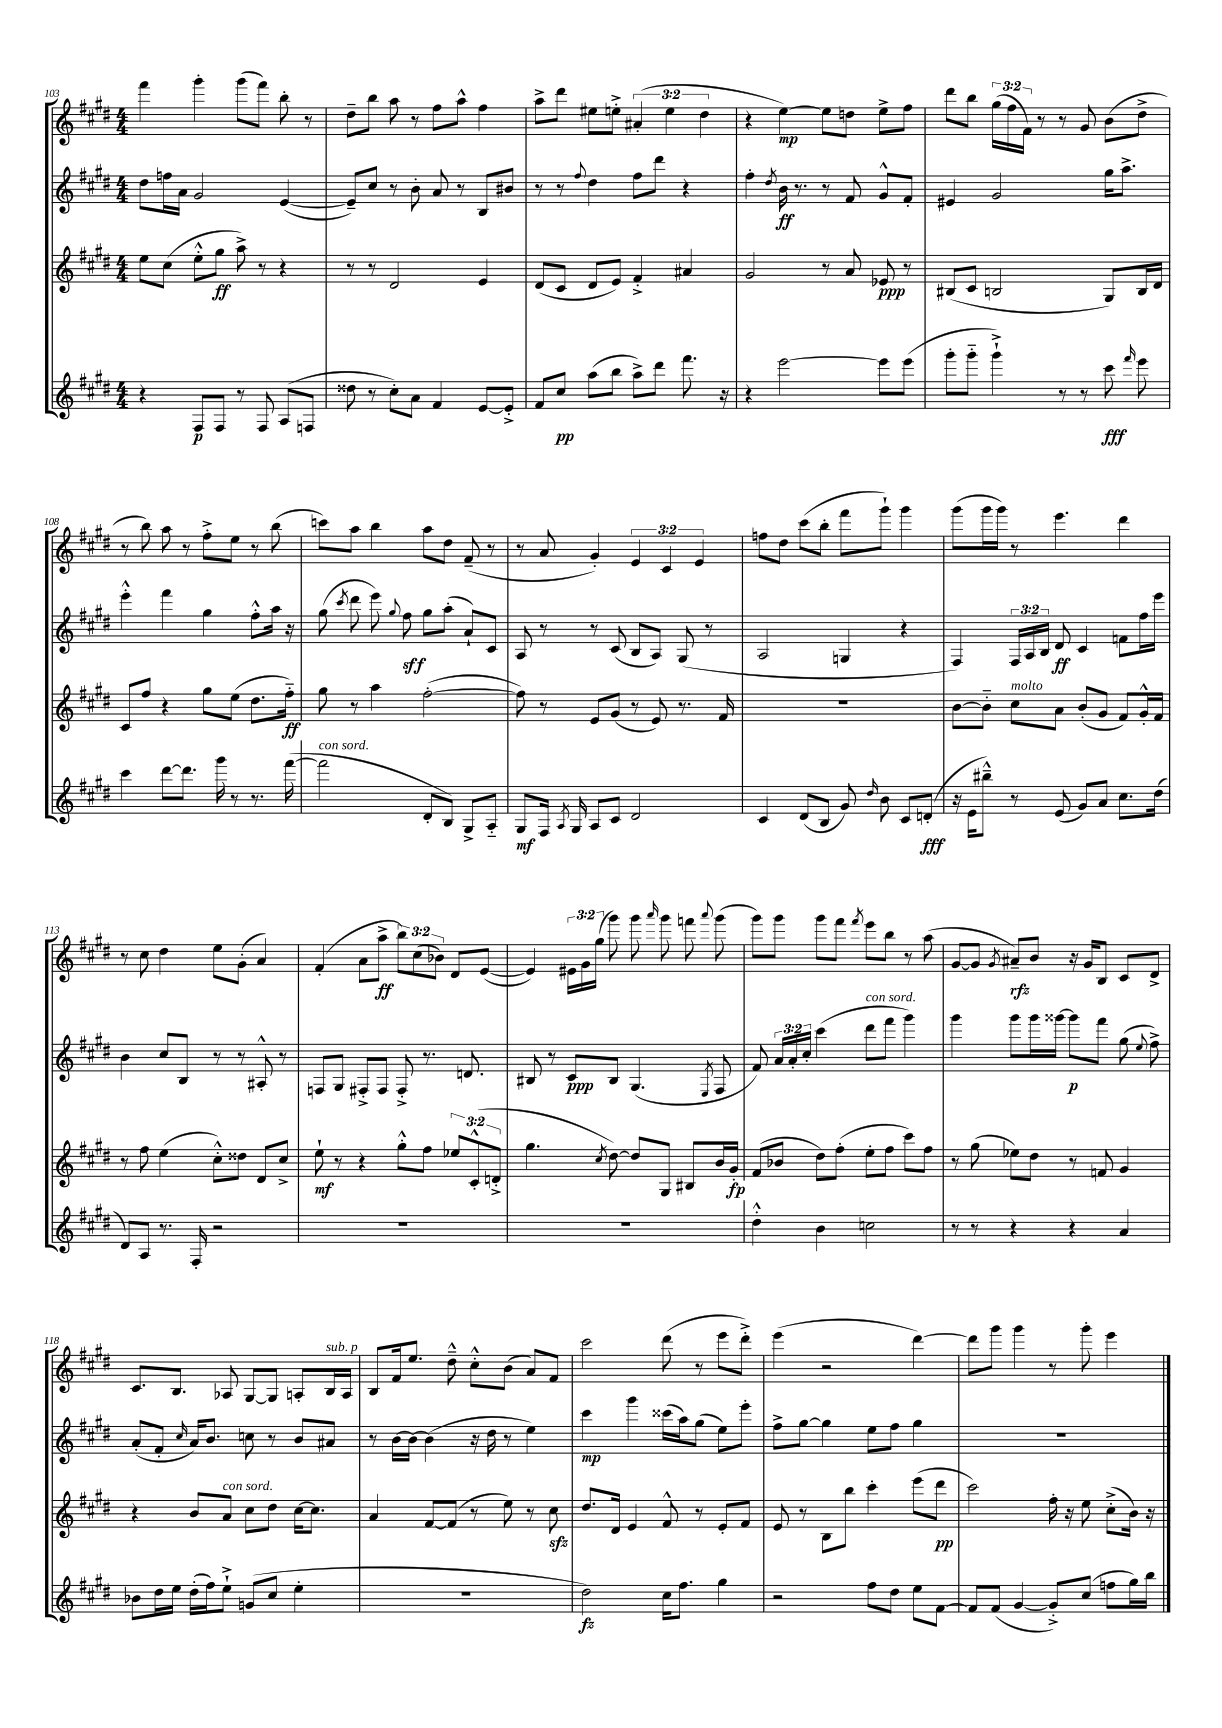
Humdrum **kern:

**kern	**dynam	**kern	**dynam	**kern	**dynam	**kern	**dynam
*part4	*part4	*part3	*part3	*part2	*part2	*part1	*part1
*staff4	*staff4	*staff3	*staff3	*staff2	*staff2	*staff1	*staff1
*clefG2	*	*clefG2	*	*clefG2	*	*clefG2	*
*k[f#c#g#d#]	*	*k[f#c#g#d#]	*	*k[f#c#g#d#]	*	*k[f#c#g#d#]	*
*M4/4	*	*M4/4	*	*M4/4	*	*M4/4	*
=103	=103	=103	=103	=103	=103	=103	=103
4r	.	8ee\L	.	8dd#\L	.	4fff#\	.
.	.	(8cc#\J	.	16ffn\L	.	.	.
.	.	.	.	16a\JJ	.	.	.
8F#/L	p	8ee'^^\L	.	2g#/	.	4ggg#'\	.
8F#/J	.	8gg#\J	ff	.	.	.	.
8r	.	8aa^\)	.	.	.	(8ggg#\L	.
8F#/	.	8r	.	.	.	8fff#\J)	.
(8A/L	.	4r	.	([4e/	.	8bb'\	.
8Fn/J	.	.	.	.	.	8r	.
=104	=104	=104	=104	=104	=104	=104	=104
8dd##X\	.	8r	.	8e~/L])	.	8dd#~\L	.
8r	.	8r	.	8cc#/J	.	8bb\J	.
8cc#'\L)	.	2d#/	.	8r	.	8aa\	.
8a\J	.	.	.	8b'\	.	8r	.
4f#/	.	.	.	8a/	.	8ff#\L	.
.	.	.	.	8r	.	8aa^^\J	.
[8e/L	.	4e/	.	8B/L	.	4ff#\	.
8e'^/J]	.	.	.	8b#X/J	.	.	.
=105	=105	=105	=105	=105	=105	=105	=105
8f#/L	.	(8d#/L	.	8r	.	8aa^\L	.
8cc#/J	pp	8c#/J	.	8r	.	8ddd#\J	.
.	.	.	.	8qqff#/	.	.	.
(8aa\L	.	8d#/L	.	4dd#\	.	8ee#X\L	.
8bb\J	.	8e/J)	.	.	.	8een'^\J	.
8aa^\L)	.	4f#'^/	.	8ff#\L	.	(6a#X'/	.
8ddd#\J	.	.	.	8ddd#\J	.	.	.
.	.	.	.	.	.	6ee\	.
8.fff#\	.	4a#X/	.	4r	.	.	.
.	.	.	.	.	.	6dd#\	.
16r	.	.	.	.	.	.	.
=106	=106	=106	=106	=106	=106	=106	=106
4r	.	2g#/	.	4ff#'\	.	4r	.
.	.	.	.	8qdd#/	.	.	.
[2eee\	.	.	.	16b\	ff	[4ee\)	mp
.	.	.	.	8.r	.	.	.
.	.	8r	.	8r	.	8ee\L]	.
.	.	8a/	.	8f#/	.	8ddn\J	.
8eee\L]	.	8e-X/	ppp	8g#^^/L	.	8ee^\L	.
(8eee\J	.	8r	.	8f#'/J	.	8ff#\J	.
=107	=107	=107	=107	=107	=107	=107	=107
8ggg#'\L	.	(8B#X/L	.	4e#X/	.	8ddd#\L	.
8ggg#\J	.	8c#/J	.	.	.	8bb\J	.
4ggg#`^\)	.	2Bn/	.	2g#/	.	(24gg#\LL	.
.	.	.	.	.	.	24ff#\	.
.	.	.	.	.	.	24f#\JJ)	.
.	.	.	.	.	.	8r	.
8r	.	.	.	.	.	8r	.
8r	.	.	.	.	.	8g#/	.
8ccc#\	fff	8G#/L)	.	16gg#\KL	.	(8b\L	.
.	.	.	.	8.aa^\J	.	.	.
16qqfff#/	.	.	.	.	.	.	.
8eee\	.	16B/L	.	.	.	8dd#^\J	.
.	.	16d#/JJ	.	.	.	.	.
!!LO:LB:g=z
=108	=108	=108	=108	=108	=108	=108	=108
4ccc#\	.	8c#/L	.	4eee'^^\	.	8r	.
.	.	8ff#/J	.	.	.	8bb\)	.
[8ddd#\L	.	4r	.	4fff#\	.	8aa\	.
8.ddd#\J]	.	.	.	.	.	8r	.
.	.	8gg#\L	.	4gg#\	.	8ff#'^\L	.
16ggg#\	.	.	.	.	.	.	.
8r	.	(8ee\J	.	.	.	8ee\J	.
8.r	.	8.dd#\L	.	8ff#'^^\L	.	8r	.
.	.	.	.	16aa\Jk	.	(8bb\	.
([16fff#\	.	16ff#\Jk)	ff	16r	.	.	.
=109	=109	=109	=109	=109	=109	=109	=109
!LO:TX:a:i:t=con sord.	!	!	!	!	!	!	!
2fff#\]	.	8gg#\	.	(8gg#\	.	8cccn\L)	.
.	.	.	.	8qccc#/	.	.	.
.	.	8r	.	8ddd#\	.	8aa\J	.
.	.	4aa\	.	8eee\)	.	4bb\	.
.	.	.	.	8qqgg#/	.	.	.
.	.	.	.	8ff#\	sff	.	.
8d#'/L	.	([2ff#'\	.	8gg#\L	.	8aa\L	.
8B/J)	.	.	.	(8aa'\J	.	8dd#\J	.
8G#^/L	.	.	.	8a`/L)	.	(8f#~/	.
8A/J	.	.	.	8c#/J	.	8r	.
=110	=110	=110	=110	=110	=110	=110	=110
8G#/L	mf	8ff#\])	.	8A/	.	8r	.
16F#/Jk	.	8r	.	8r	.	8a/	.
8qA/	.	.	.	.	.	.	.
16G#/	.	.	.	.	.	.	.
8A/L	.	8e/L	.	8r	.	4g#'/)	.
8c#/J	.	(8g#/J	.	(8c#/	.	.	.
2d#/	.	8r	.	8B/L	.	6e/	.
.	.	8e/)	.	8A/J)	.	.	.
.	.	.	.	.	.	6c#/	.
.	.	8.r	.	(8G#/	.	.	.
.	.	.	.	.	.	6e/	.
.	.	.	.	8r	.	.	.
.	.	16f#/	.	.	.	.	.
=111	=111	=111	=111	=111	=111	=111	=111
4c#/	.	1r	.	2A/	.	8ffn\L	.
.	.	.	.	.	.	8dd#\J	.
(8d#/L	.	.	.	.	.	(8ccc#\L	.
8B/J	.	.	.	.	.	8bb'\J	.
8g#/)	.	.	.	4Gn/	.	8fff#\L	.
16qqdd#/	.	.	.	.	.	.	.
8b\	.	.	.	.	.	8ggg#`\J)	.
8c#/L	.	.	.	4r	.	4ggg#\	.
(8dn'/J	fff	.	.	.	.	.	.
=112	=112	=112	=112	=112	=112	=112	=112
16r	.	[8b\L	.	4F#/)	.	(8ggg#\L	.
16e\KL	.	.	.	.	.	.	.
8bb#X~^^\J)	.	8b\J]	.	.	.	16ggg#\L	.
.	.	.	.	.	.	16ggg#\JJ)	.
!	!	!LO:TX:a:i:t=molto	!	!	!	!	!
8r	.	8cc#\L	.	24F#/LL	.	8r	.
.	.	.	.	24A/	.	.	.
.	.	.	.	24B/JJ	.	.	.
(8e/	.	8a\J	.	8d#/	ff	4.eee\	.
8g#/L)	.	(8b'/L	.	4c#/	.	.	.
8a/J	.	8g#/J	.	.	.	.	.
8.cc#\L	.	8f#/L)	.	8fn\L	.	4ddd#\	.
.	.	16g#'^^/L	.	16ff#\L	.	.	.
(16dd#\Jk	.	16f#/JJ	.	16eee\JJ	.	.	.
!!LO:LB:g=z
=113	=113	=113	=113	=113	=113	=113	=113
8d#/L)	.	8r	.	4b\	.	8r	.
8A/J	.	8ff#\	.	.	.	8cc#\	.
8.r	.	(4ee\	.	8cc#/L	.	4dd#\	.
.	.	.	.	8B/J	.	.	.
16F#'/	.	.	.	.	.	.	.
2r	.	8cc#'^^\L)	.	8r	.	8ee\L	.
.	.	8dd##X\J	.	8r	.	(8g#'\J	.
.	.	8d#/L	.	8A#X'^^/	.	4a/)	.
.	.	8cc#^/J	.	8r	.	.	.
=114	=114	=114	=114	=114	=114	=114	=114
1r	.	8ee`\	mf	8Fn/L	.	(4f#'/	.
.	.	8r	.	8G#/J	.	.	.
.	.	4r	.	8F#X'^/L	.	8a\L	.
.	.	.	.	8F#/J	.	8aa^\J	ff
.	.	8gg#'^^\L	.	8F#'^/	.	12bb\L)	.
.	.	.	.	.	.	(12cc#\	.
.	.	8ff#\J	.	8.r	.	.	.
.	.	.	.	.	.	12b-X\J)	.
.	.	12ee-X/L	.	.	.	8d#/L	.
.	.	.	.	8.dn/	.	.	.
.	.	(12c#'^^/	.	.	.	.	.
.	.	.	.	.	.	([8e/J	.
.	.	12dn'^/J	.	.	.	.	.
=115	=115	=115	=115	=115	=115	=115	=115
1r	.	4.gg#\	.	8B#X/	.	4e/])	.
.	.	.	.	8r	.	.	.
.	.	.	.	8c#/L	ppp	24e#X\LL	.
.	.	.	.	.	.	24g#\	.
.	.	.	.	.	.	(24gg#\JJ	.
.	.	8qcc#/	.	.	.	.	.
.	.	[8dd#\)	.	8B#/J	.	8ggg#\)	.
.	.	8dd#/L]	.	(4.G#/	.	8ggg#\	.
.	.	.	.	.	.	16qqaaa/	.
.	.	8G#/J	.	.	.	8ggg#\	.
.	.	8B#X/L	.	.	.	8fffn\	.
.	.	.	.	8qE/	.	8qqaaa/	.
.	.	16b/L	.	8F#/	.	(8ggg#\	.
.	.	16g#'/JJ	fp	.	.	.	.
=116	=116	=116	=116	=116	=116	=116	=116
4dd#'^^\	.	(8f#/L	.	8f#/)	.	8ggg#\L)	.
.	.	8b-X/J	.	24a/LL	.	8ggg#\J	.
.	.	.	.	24a'/	.	.	.
.	.	.	.	24cc#'/JJ	.	.	.
4b\	.	8dd#\L)	.	(4ccc#\	.	8ggg#\L	.
.	.	(8ff#'\J	.	.	.	8fff#\J	.
.	.	.	.	.	.	8qfff#/	.
!	!	!	!	!LO:TX:a:i:t=con sord.	!	!	!
2ccn\	.	8ee'\L	.	8ddd#\L	.	8eee\L	.
.	.	8ff#\J	.	8fff#\J	.	8bb\J	.
.	.	8ccc#\L)	.	4ggg#\)	.	8r	.
.	.	8ff#\J	.	.	.	(8aa\	.
=117	=117	=117	=117	=117	=117	=117	=117
8r	.	8r	.	4ggg#\	.	[8g#/L	.
8r	.	(8gg#\	.	.	.	8g#/J]	.
.	.	.	.	.	.	8qg#/	.
4r	.	8ee-X\L)	.	8ggg#\L	.	8a#X~/L)	rfz
.	.	8dd#\J	.	16ggg#\L	.	8b/J	.
.	.	.	.	[16ggg##X\JJ	.	.	.
4r	.	8r	.	8ggg##\L]	p	16r	.
.	.	.	.	.	.	16g#/KL	.
.	.	8fn/	.	8fff#\J	.	8B/J	.
4a/	.	4g#/	.	(8gg#\	.	8c#/L	.
.	.	.	.	8qqee/	.	.	.
.	.	.	.	8ff#^\)	.	8d#^/J	.
!!LO:LB:g=z
=118	=118	=118	=118	=118	=118	=118	=118
8b-X\L	.	4r	.	(8a'/L	.	8.c#/L	.
16dd#\L	.	.	.	8f#'/J	.	.	.
16ee\JJ	.	.	.	.	.	8.B/J	.
.	.	.	.	16qqcc#/	.	.	.
(16dd#'\LL	.	8b/L	.	16a/KL)	.	.	.
16ff#\J)	.	.	.	8.b/J	.	.	.
!	!	!LO:TX:a:i:t=con sord.	!	!	!	!	!
8ee`^\J	.	8a/J	.	.	.	8A-X/	.
(8gn/L	.	8cc#\L	.	8ccn\	.	[8G#/L	.
8cc#/J	.	8dd#\J	.	8r	.	8G#/J]	.
4ee'\	.	[16cc#\KL	.	8b/L	.	8An'/L	.
.	.	8.cc#\J]	.	.	.	.	.
!	!	!	!	!	!	!LO:TX:a:i:t=sub. p	!
.	.	.	.	8a#X/J	.	16B/L	.
.	.	.	.	.	.	16A/JJ	.
=119	=119	=119	=119	=119	=119	=119	=119
1r	.	4a/	.	8r	.	8B/L	.
.	.	.	.	[16b\LL	.	16f#/k	.
.	.	.	.	16b\JJ_	.	8.ee/J	.
.	.	[8f#/L	.	(4b\]	.	.	.
.	.	(8f#/J]	.	.	.	8dd#~^^\	.
.	.	8r	.	16r	.	8cc#'^^\L	.
.	.	.	.	16dd#\	.	.	.
.	.	8ee\)	.	8r	.	(8b\J	.
.	.	8r	.	4ee\)	.	8a/L)	.
.	.	8cc#zz\	.	.	.	8f#/J	.
=120	=120	=120	=120	=120	=120	=120	=120
2dd#\)	fz	8.dd#/L	.	4ccc#\	mp	2ccc#\	.
.	.	16d#/Jk	.	.	.	.	.
.	.	4e/	.	4ggg#\	.	.	.
16cc#\KL	.	8f#^^/	.	(16ccc##X\LL	.	(8ddd#\	.
8.ff#\J	.	.	.	16aa\J)	.	.	.
.	.	8r	.	(8gg#\J	.	8r	.
4gg#\	.	8e'/L	.	8ee\L)	.	8eee\L	.
.	.	8f#/J	.	8eee'\J	.	8ddd#'^\J)	.
=121	=121	=121	=121	=121	=121	=121	=121
2r	.	8e/	.	8ff#^\L	.	(4eee\	.
.	.	8r	.	[8gg#\J	.	.	.
.	.	8B\L	.	4gg#\]	.	2r	.
.	.	8bb\J	.	.	.	.	.
8ff#\L	.	4ccc#'\	.	8ee\L	.	.	.
8dd#\J	.	.	.	8ff#\J	.	.	.
8ee\L	.	(8eee\L	.	4gg#\	.	[4ddd#\)	.
[8f#\J	.	8ddd#\J	pp	.	.	.	.
=122	=122	=122	=122	=122	=122	=122	=122
8f#/L]	.	2ccc#\)	.	1r	.	8ddd#\L]	.
(8f#/J	.	.	.	.	.	8ggg#\J	.
[4g#/	.	.	.	.	.	4ggg#\	.
8g#'^/L])	.	16ff#'\	.	.	.	8r	.
.	.	16r	.	.	.	.	.
(8cc#/J	.	8ee\	.	.	.	8ggg#'\	.
8ffn\L	.	(8cc#'^\L	.	.	.	4eee\	.
16gg#\L)	.	16b\Jk)	.	.	.	.	.
16bb\JJ	.	16r	.	.	.	.	.
==	==	==	==	==	==	==	==
*-	*-	*-	*-	*-	*-	*-	*-
